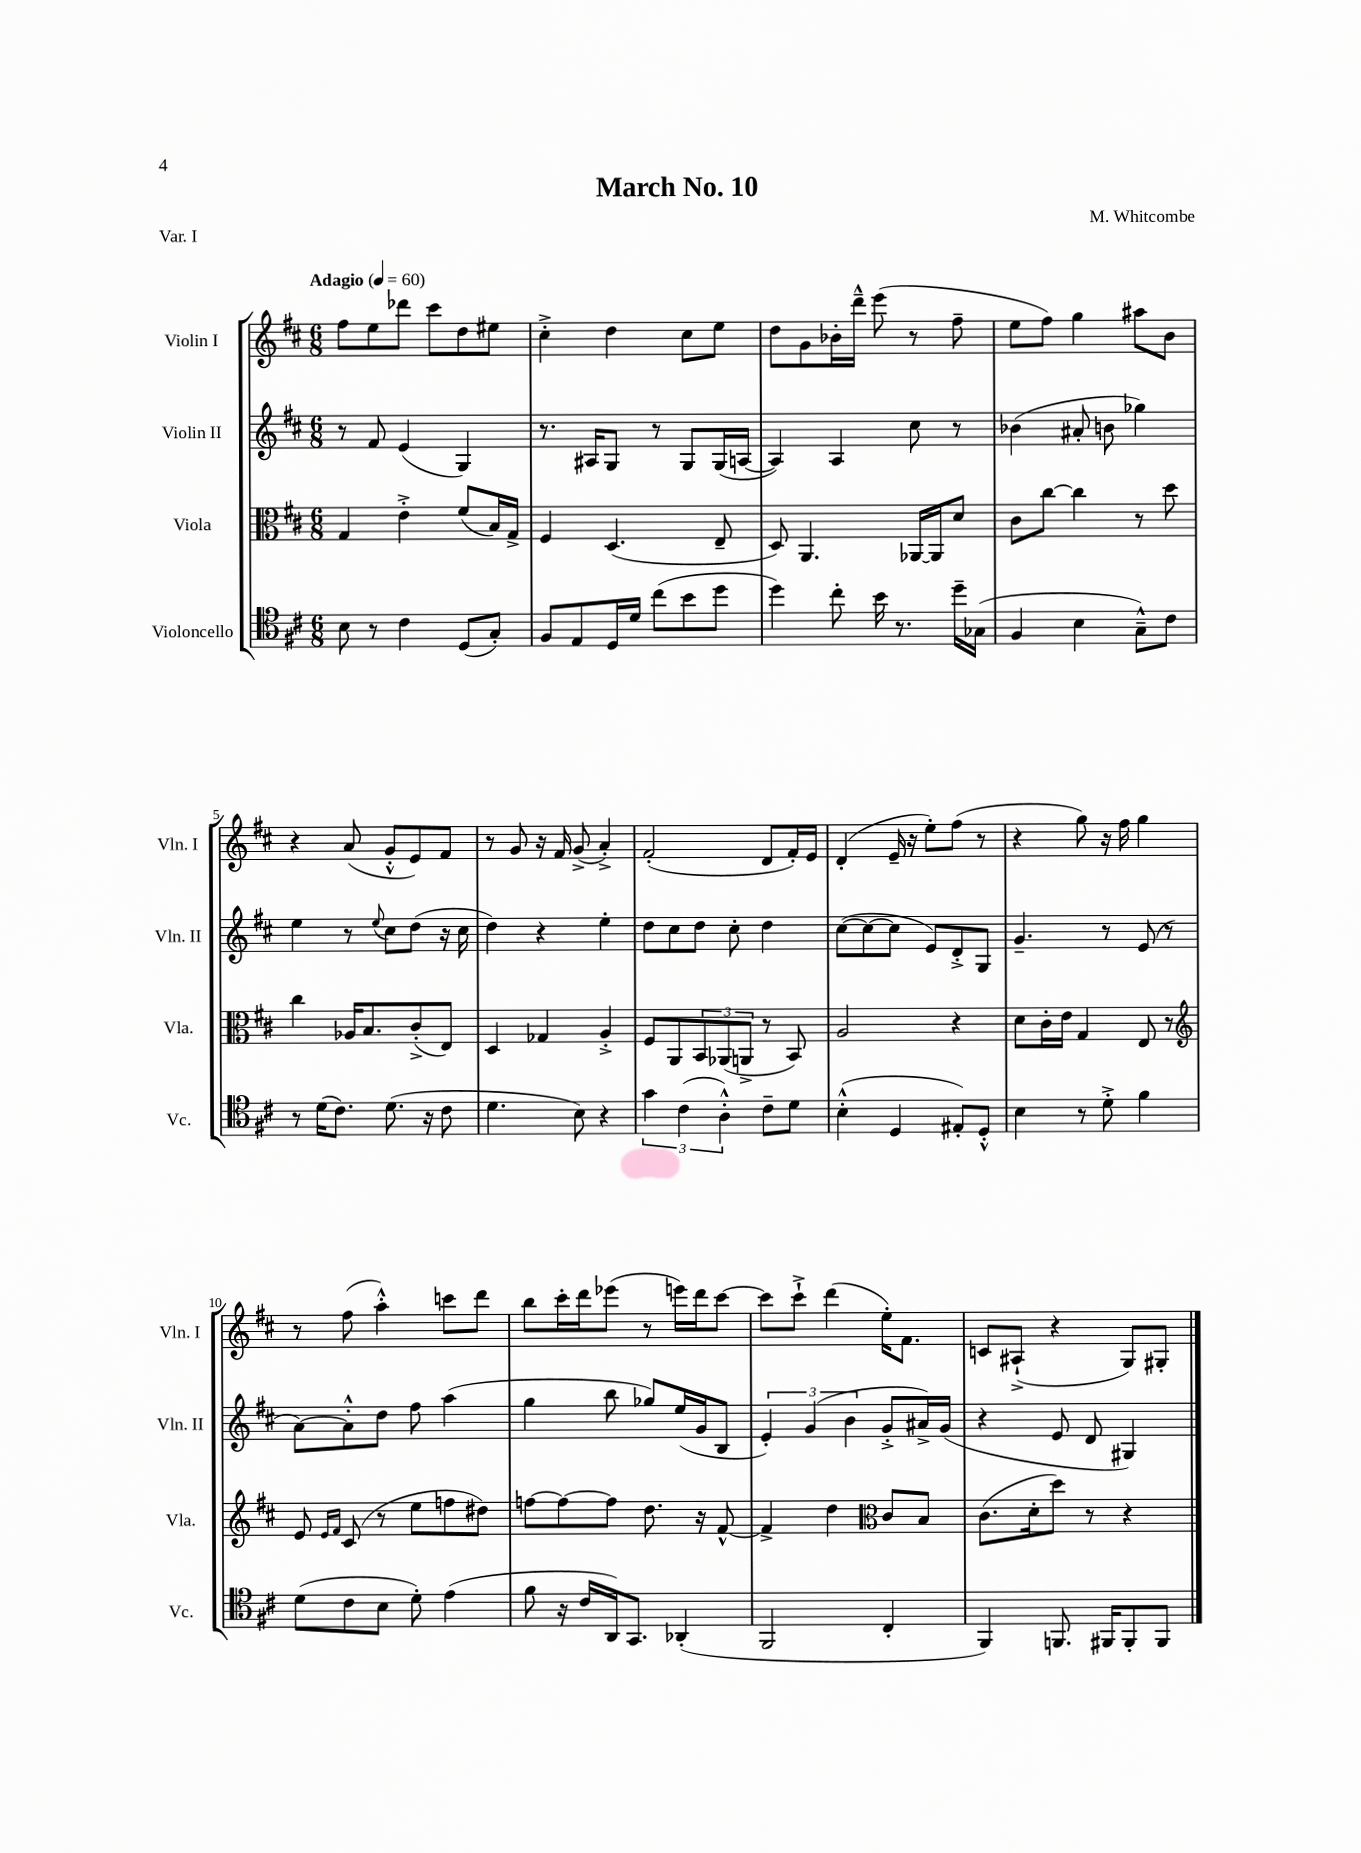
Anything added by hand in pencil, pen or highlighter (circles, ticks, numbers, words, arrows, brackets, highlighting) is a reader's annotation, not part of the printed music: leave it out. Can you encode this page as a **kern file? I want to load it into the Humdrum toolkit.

**kern	**kern	**kern	**kern
*staff4	*staff3	*staff2	*staff1
*clefC4	*clefC3	*clefG2	*clefG2
*k[f#c#]	*k[f#c#]	*k[f#c#]	*k[f#c#]
*M6/8	*M6/8	*M6/8	*M6/8
*MM60	*MM60	*MM60	*MM60
8B	4G	8r	8ff#
8r	.	8f#	8ee
4c#	4e'^	(4e	8ddd-
.	.	.	8ccc#
(8D	(8f#	4G)	8dd
8G')	16B)	.	8ee#
.	16G^	.	.
=	=	=	=
8F#	4F#	8.r	4cc#'^
8E	.	.	.
.	.	16A#	.
16D	(4.D	8G	4dd
16d	.	.	.
(8cc#	.	8r	.
8b	.	8G	8cc#
8dd	8E~	(16G	8ee
.	.	[16A	.
=	=	=	=
4dd)	8D)	4A])	8dd
.	4.AA	.	8g
8cc#'	.	4A	16b-'
.	.	.	16ddd~^^
16b	.	.	(8eee
8.r	.	.	.
.	[16AA-	8cc#	8r
.	16AA-]	.	.
16dd~	8d	8r	8ff#~
(16G-	.	.	.
=	=	=	=
4F#	8c#	(4b-	8ee
.	[8cc#	.	8ff#)
4B	4cc#]	8a#'	4gg
.	.	8b	.
8G~^^)	8r	4gg-)	8aa#
8c#	8dd	.	8b
=	=	=	=
8r	4cc#	4ee	4r
(16d	.	.	.
8.c#)	.	.	.
.	16A-	8r	(8a
.	8.B	.	.
.	.	8qqee	.
(8.d	.	8cc#	8g'^^
.	(8c#'^	(8dd	8e)
16r	.	.	.
8c#	8E)	16r	8f#
.	.	16cc#	.
=	=	=	=
4.d	4D	4dd)	8r
.	.	.	8g
.	4G-	4r	16r
.	.	.	16f#
8B)	.	.	(8g^
4r	4A'^	4ee'	4a'^)
=	=	=	=
6g	8F#	8dd	(2f#'
.	8AA	8cc#	.
(6c#	.	.	.
.	12BB	8dd	.
6A'^^)	(12AA-	.	.
.	.	8cc#'	.
.	12AA^	.	.
8c#~	8r	4dd	8d
8d	8BB)	.	16f#')
.	.	.	16e
=	=	=	=
(4B'^^	2A	([8cc#	(4d'
.	.	8cc#_	.
4D	.	8cc#]	16e~
.	.	.	16r
.	.	8e)	8ee')
8E#')	4r	8d'^	(8ff#
8D'^^	.	8G	8r
=	=	=	=
4B	8d	4.g~	4r
.	16c#'	.	.
.	16e	.	.
8r	4G	.	8gg)
8d'^	.	8r	16r
.	.	.	16ff#
4f#	8E	(8e	4gg
.	8r	8r	.
=	=	=	=
*	*clefG2	*	*
(8d	8e	[8a)	8r
.	16qqe	.	.
.	16qqf#	.	.
8c#	(8c#	8a'^^]	(8ff#
8B	8r	8dd	4aa'^^)
8d')	8ee	8ff#	.
(4e	8ff	(4aa	8ccc
.	8dd#)	.	8ddd
=	=	=	=
8f#	[8ff	4gg	8bb
16r	8ff_	.	16ccc#'
16c#	.	.	16ddd
16AA)	8ff]	8bb	(8eee-
8.GG	.	.	.
.	8.dd	8gg-)	8r
(4AA-'	.	(16ee	16eee)
.	16r	16g	16ddd
.	[8f#^^	8B	[8ccc#
=	=	=	=
2FF#	4f#^]	6e')	8ccc#]
.	.	.	8ccc#`^
.	.	(6g	.
.	4dd	.	(4ddd
.	.	6b	.
*	*clefC3	*	*
4C#'	8c#	8g'^	16ee')
.	.	.	8.f#
.	8B	16a#^)	.
.	.	(16g	.
=	=	=	=
4FF#)	(8.c#	4r	8c
.	.	.	(8A#`^
.	16d'	.	.
8.FF	8dd)	8e	4r
.	8r	8d	.
16FF#	.	.	.
8FF#'	4r	4G#)	8G)
8FF#	.	.	8G#'
==	==	==	==
*-	*-	*-	*-
